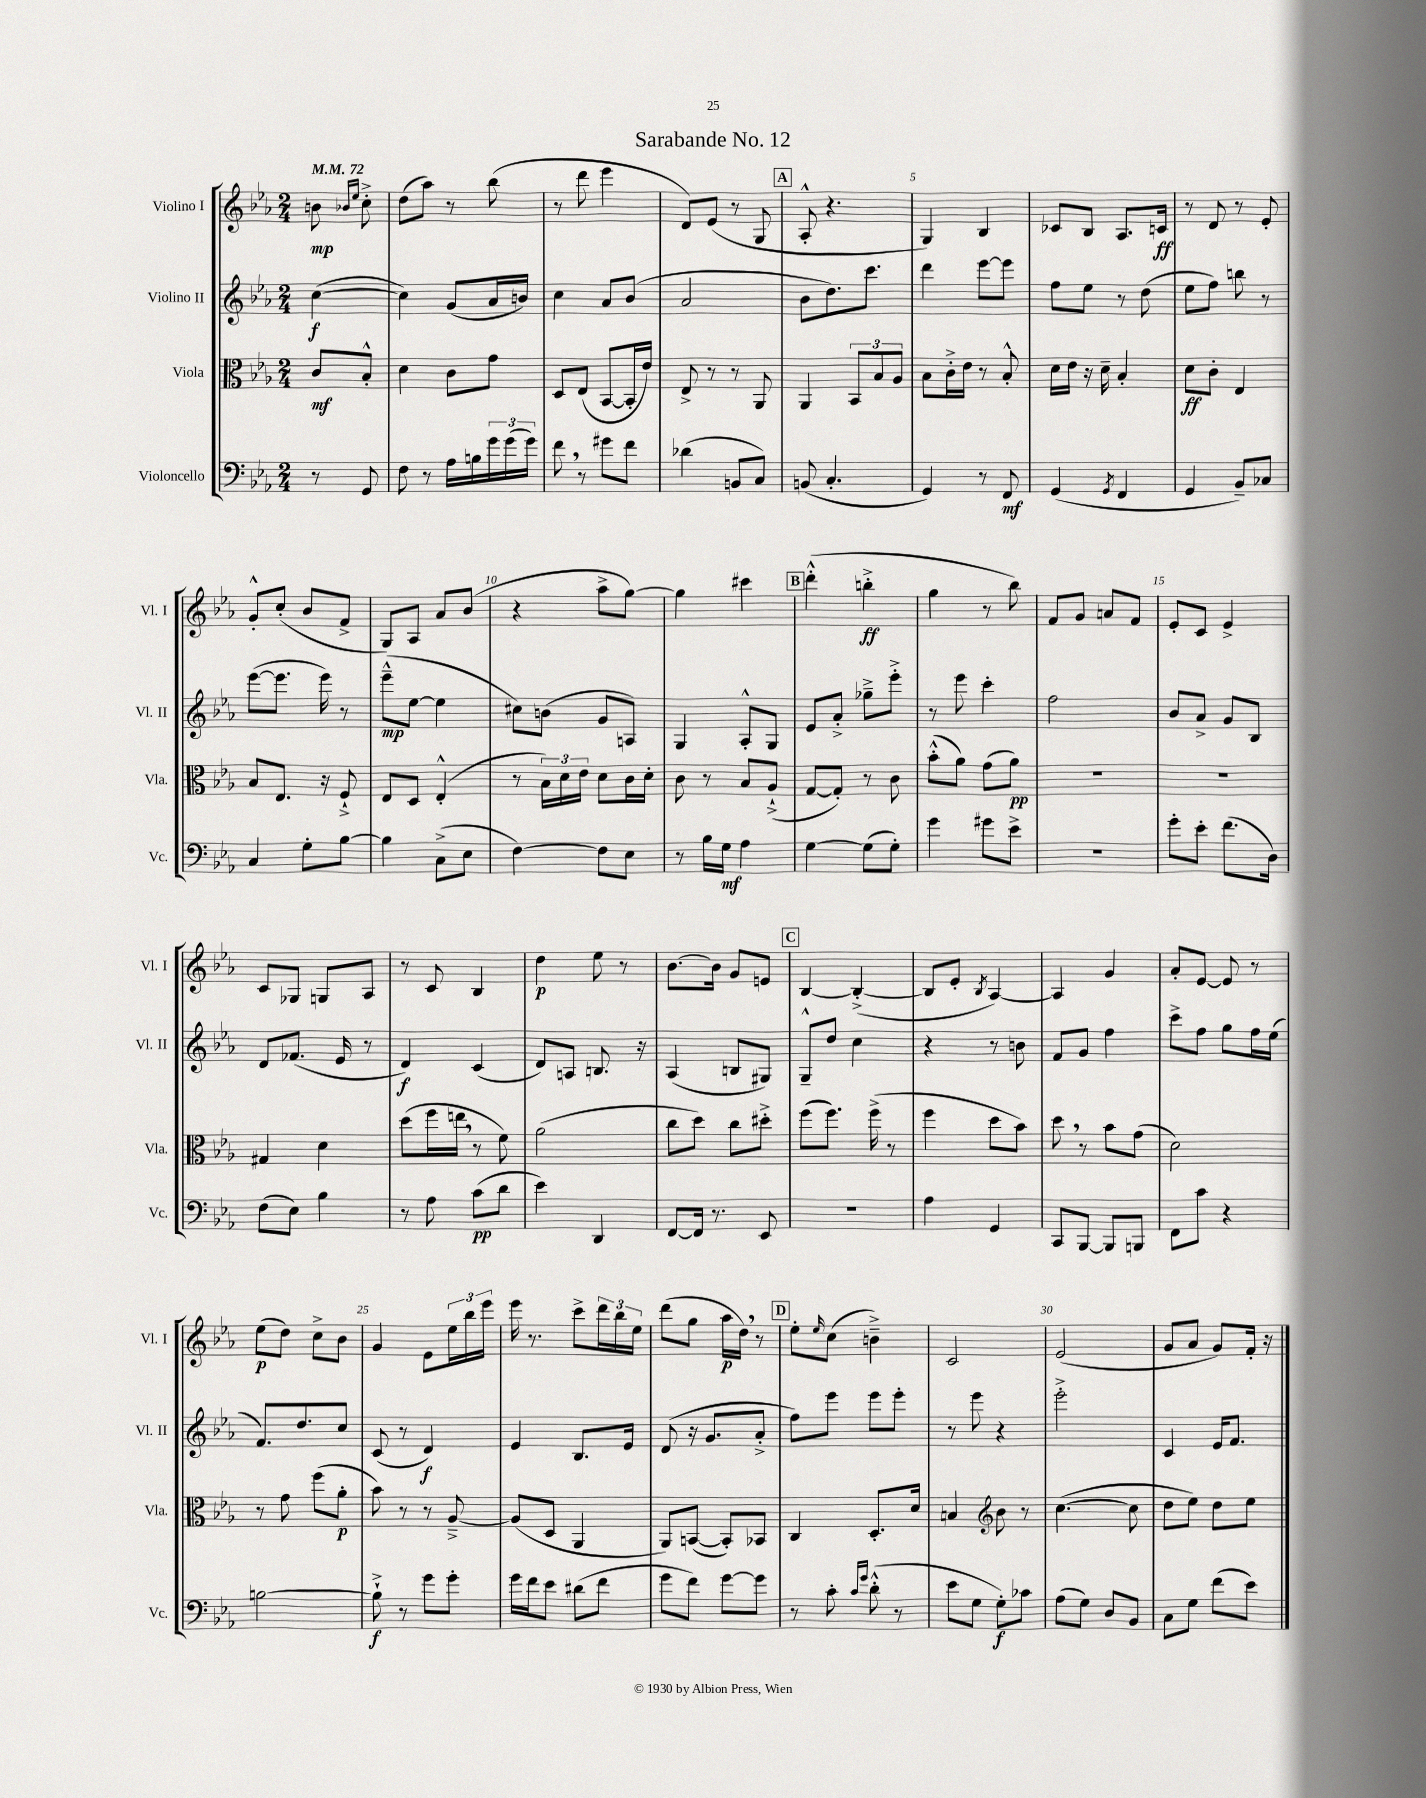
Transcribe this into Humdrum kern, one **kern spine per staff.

**kern	**dynam	**kern	**dynam	**kern	**dynam	**kern	**dynam
*part4	*part4	*part3	*part3	*part2	*part2	*part1	*part1
*staff4	*staff4	*staff3	*staff3	*staff2	*staff2	*staff1	*staff1
*I"Violoncello	*	*I"Viola	*	*I"Violino II	*	*I"Violino I	*
*I'Vc.	*	*I'Vla.	*	*I'Vl. II	*	*I'Vl. I	*
*clefF4	*	*clefC3	*	*clefG2	*	*clefG2	*
*k[b-e-a-]	*	*k[b-e-a-]	*	*k[b-e-a-]	*	*k[b-e-a-]	*
*M2/4	*	*M2/4	*	*M2/4	*	*M2/4	*
*MM72	*	*MM72	*	*MM72	*	*MM72	*
=	=	=	=	=	=	=	=
8r	.	8c/L	mf	([4cc\	f	8bn\	mp
.	.	.	.	.	.	16qqb-X/LL	.
.	.	.	.	.	.	16qqee-/JJ	.
8GG/	.	8B-'^^/J	.	.	.	8cc'^\	.
=1	=1	=1	=1	=1	=1	=1	=1
8F\	.	4d\	.	4cc\])	.	(8dd\L	.
8r	.	.	.	.	.	8aa-\J)	.
16A-\LL	.	8c\L	.	(8g/L	.	8r	.
16Bn\	.	.	.	.	.	.	.
24g\	.	8g\J	.	16a-/L	.	(8bb-\	.
(24g\	.	.	.	.	.	.	.
.	.	.	.	16bn/JJ)	.	.	.
24g\JJ)	.	.	.	.	.	.	.
=2	=2	=2	=2	=2	=2	=2	=2
8f,\	.	8D/L	.	4cc\	.	8r	.
8r	.	(8E-/J	.	.	.	8ddd\	.
8g#X\L	.	[8BB-/L	.	8a-/L	.	4eee-\	.
8f\J	.	16BB-'/L]	.	(8b-/J	.	.	.
.	.	16e-/JJ)	.	.	.	.	.
=3	=3	=3	=3	=3	=3	=3	=3
(4d-X\	.	8E-^/	.	2a-/	.	8d/L)	.
.	.	8r	.	.	.	(8e-/J	.
8BBn/L	.	8r	.	.	.	8r	.
8C/J)	.	8AA-/	.	.	.	8G/	.
!!LO:REH:place=s1:t=A
=4	=4	=4	=4	=4	=4	=4	=4
(8BBn/	.	4AA-/	.	8b-\L	.	8A-'^^/	.
4.C'/	.	.	.	8.dd\)	.	4.r	.
.	.	12BB-/L	.	.	.	.	.
.	.	.	.	8.ccc\J	.	.	.
.	.	12B-/	.	.	.	.	.
.	.	12A-/J	.	.	.	.	.
=5	=5	=5	=5	=5	=5	=5	=5
4GG/)	.	8B-\L	.	4ddd\	.	4G/)	.
.	.	16c'^\L	.	.	.	.	.
.	.	16e-\JJ	.	.	.	.	.
8r	.	8r	.	[8eee-\L	.	4B-/	.
8FF/	mf	8B-'^^/	.	8eee-\J]	.	.	.
=6	=6	=6	=6	=6	=6	=6	=6
(4GG/	.	16d\LL	.	8ff\L	.	8c-X/L	.
.	.	16e-\JJ	.	.	.	.	.
.	.	16r	.	8ee-\J	.	8B-/J	.
.	.	16d~\	.	.	.	.	.
8qGG/	.	.	.	.	.	.	.
4FF/	.	4B-'/	.	8r	.	8.A-/L	.
.	.	.	.	(8dd\	.	.	.
.	.	.	.	.	.	16cn/Jk	ff
=7	=7	=7	=7	=7	=7	=7	=7
4GG/	.	8d\L	ff	8ee-\L	.	8r	.
.	.	8c'\J	.	8ff\J)	.	8d/	.
8BB-~/L)	.	4E-/	.	8bbn\	.	8r	.
8C-X/J	.	.	.	8r	.	8e-'/	.
!!LO:LB:g=z
=8	=8	=8	=8	=8	=8	=8	=8
4C/	.	8B-/L	.	([8eee-\L	.	8g'^^/L	.
.	.	8.E-/J	.	8.eee-\J]	.	(8cc'/J	.
8G'\L	.	.	.	.	.	8b-/L	.
.	.	16r	.	16eee-\)	.	.	.
[8B-\J	.	8F`^/	.	8r	.	8f^/J	.
=9	=9	=9	=9	=9	=9	=9	=9
4B-\]	.	8E-/L	.	(8eee-~^^\L	mp	8G/L)	.
.	.	8D/J	.	[8ee-\J	.	8A-/J	.
(8C^\L	.	(4E-'^^/	.	4ee-\]	.	8a-/L	.
8E-\J	.	.	.	.	.	(8b-/J	.
=10	=10	=10	=10	=10	=10	=10	=10
[4F\)	.	8r	.	8cc#X\L)	.	4r	.
.	.	24B-\LL)	.	(8bn\J	.	.	.
.	.	24d\	.	.	.	.	.
.	.	24e-\JJ	.	.	.	.	.
8F\L]	.	8d\L	.	8g/L	.	8aa-^\L	.
8E-\J	.	16c\L	.	8An/J)	.	[8gg\J)	.
.	.	16d'\JJ	.	.	.	.	.
=11	=11	=11	=11	=11	=11	=11	=11
8r	.	8c\	.	4G/	.	4gg\]	.
16B-\LL	.	8r	.	.	.	.	.
16G\JJ	mf	.	.	.	.	.	.
4A-\	.	8B-/L	.	8A-'^^/L	.	4ccc#X\	.
.	.	(8A-`^/J	.	8G/J	.	.	.
!!LO:REH:place=s1:t=B
=12	=12	=12	=12	=12	=12	=12	=12
[4G\	.	[8G/L	.	8e-/L	.	(4ddd'^^\	.
.	.	8G'/J])	.	8a-'^/J	.	.	.
(8G\L]	.	8r	.	8gg-X~^\L	.	4bbn'^\	ff
8G'\J)	.	8c\	.	8eee-'^\J	.	.	.
=13	=13	=13	=13	=13	=13	=13	=13
4g\	.	(8b-'^^\L	.	8r	.	4gg\	.
.	.	8a-\J)	.	8eee-\	.	.	.
8g#X\L	.	(8g\L	.	4ccc'\	.	8r	.
8e-^\J	.	8a-\J)	pp	.	.	8bb-\)	.
=14	=14	=14	=14	=14	=14	=14	=14
2r	.	2r	.	2ff\	.	8f/L	.
.	.	.	.	.	.	8g/J	.
.	.	.	.	.	.	8an/L	.
.	.	.	.	.	.	8f/J	.
=15	=15	=15	=15	=15	=15	=15	=15
8g'\L	.	2r	.	8b-/L	.	8e-'/L	.
8e-'\J	.	.	.	8a-^/J	.	8c/J	.
(8.f\L	.	.	.	8g/L	.	4e-^/	.
.	.	.	.	8B-/J	.	.	.
16D\Jk)	.	.	.	.	.	.	.
!!LO:LB:g=z
=16	=16	=16	=16	=16	=16	=16	=16
(8F\L	.	4G#X/	.	8d/L	.	8c/L	.
8E-\J)	.	.	.	(8.f-X/J	.	8G-X/J	.
4B-\	.	4d\	.	.	.	8Gn/L	.
.	.	.	.	16e-/	.	.	.
.	.	.	.	8r	.	8A-/J	.
=17	=17	=17	=17	=17	=17	=17	=17
8r	.	(8dd\L	.	4d/)	f	8r	.
8A-\	.	16ff\L	.	.	.	8c/	.
.	.	16een,\JJ	.	.	.	.	.
(8c\L	pp	8r	.	(4c/	.	4B-/	.
8d\J	.	8f\)	.	.	.	.	.
=18	=18	=18	=18	=18	=18	=18	=18
4e-\)	.	(2a-\	.	8d/L)	.	4dd\	p
.	.	.	.	8An/J	.	.	.
4DD/	.	.	.	8.Bn/	.	8ee-\	.
.	.	.	.	.	.	8r	.
.	.	.	.	16r	.	.	.
=19	=19	=19	=19	=19	=19	=19	=19
[8FF/L	.	8cc\L	.	(4A-/	.	[8.b-\L	.
16FF/Jk]	.	8dd\J)	.	.	.	.	.
8.r	.	.	.	.	.	16b-\Jk]	.
.	.	8cc\L	.	8Bn/L	.	8g/L	.
8EE-/	.	8dd#X'^\J	.	8G#X/J)	.	8en/J	.
!!LO:REH:place=s1:t=C
=20	=20	=20	=20	=20	=20	=20	=20
2r	.	(8ff\L	.	8G~^^/L	.	[4B-/	.
.	.	8.ff\J)	.	8dd/J	.	.	.
.	.	.	.	4cc\	.	(4B-'^/_	.
.	.	(16ff^\	.	.	.	.	.
.	.	8r	.	.	.	.	.
=21	=21	=21	=21	=21	=21	=21	=21
4A-\	.	4ff\	.	4r	.	8B-/L]	.
.	.	.	.	.	.	8e-'/J	.
.	.	.	.	.	.	8qB-/	.
4GG/	.	8dd\L	.	8r	.	[4A-/)	.
.	.	8b-\J)	.	8bn\	.	.	.
=22	=22	=22	=22	=22	=22	=22	=22
8CC/L	.	8dd,\	.	8f/L	.	4A-/]	.
[8BBB-/J	.	8r	.	8g/J	.	.	.
8BBB-/L]	.	8b-\L	.	4ff\	.	4g/	.
8BBBn/J	.	(8g\J	.	.	.	.	.
=23	=23	=23	=23	=23	=23	=23	=23
8FF\L	.	2d\)	.	8ccc^\L	.	8a-'/L	.
8c\J	.	.	.	8ff\J	.	[8e-/J	.
4r	.	.	.	8gg\L	.	8e-/]	.
.	.	.	.	16ff\L	.	8r	.
.	.	.	.	(16ee-\JJ	.	.	.
!!LO:LB:g=z
=24	=24	=24	=24	=24	=24	=24	=24
[2Bn\	.	8r	.	8.f/L)	.	(8ee-\L	p
.	.	8g\	.	.	.	8dd\J)	.
.	.	.	.	8.dd/	.	.	.
.	.	(8ff\L	.	.	.	8cc^\L	.
.	.	8a-'\J	p	8cc/J	.	8b-\J	.
=25	=25	=25	=25	=25	=25	=25	=25
8B`^\]	f	8b-\)	.	(8c/	.	4g/	.
8r	.	8r	.	8r	.	.	.
8g\L	.	8r	.	4d/)	f	8e-\L	.
8g'\J	.	[8A-~^/	.	.	.	24ee-\L	.
.	.	.	.	.	.	24bb-\	.
.	.	.	.	.	.	24eee-\JJ	.
=26	=26	=26	=26	=26	=26	=26	=26
16g\LL	.	(8A-/L]	.	4e-/	.	16eee-\	.
16f\J	.	.	.	.	.	8.r	.
8e-\J	.	8D/J	.	.	.	.	.
(8d#X\L	.	4AA-/	.	8.B-/L	.	8ccc^\L	.
8f\J	.	.	.	.	.	24ddd\L	.
.	.	.	.	.	.	24bb-\	.
.	.	.	.	16e-/Jk	.	.	.
.	.	.	.	.	.	24ee-\JJ	.
=27	=27	=27	=27	=27	=27	=27	=27
8g\L	.	8AA-/L)	.	(8d/	.	(8ddd\L	.
8f\J)	.	([8BBn/J	.	16r	.	8gg\J	.
.	.	.	.	8.g/L	.	.	.
[8g\L	.	8BB'/L])	.	.	.	16aa-\LL	p
.	.	.	.	.	.	16dd,\JJ)	.
8g\J]	.	8BB-X/J	.	8a-'^/J	.	8r	.
!!LO:REH:place=s1:t=D
=28	=28	=28	=28	=28	=28	=28	=28
8r	.	4C/	.	8ff\L)	.	8ee-'\L	.
.	.	.	.	.	.	16qqee-/	.
8c'\	.	.	.	8eee-\J	.	(8cc\J	.
16qqc/LL	.	.	.	.	.	.	.
16qqg/JJ	.	.	.	.	.	.	.
(8d'^^\	.	8.D'/L	.	8eee-\L	.	4bn~^\)	.
8r	.	.	.	8eee-'\J	.	.	.
.	.	16d/Jk	.	.	.	.	.
=29	=29	=29	=29	=29	=29	=29	=29
8e-\L	.	4Bn/	.	8r	.	2c/	.
8G\J	.	.	.	8eee-\	.	.	.
*	*	*clefG2	*	*	*	*	*
8G'\L)	f	8b-\	.	4r	.	.	.
8c-X\J	.	8r	.	.	.	.	.
=30	=30	=30	=30	=30	=30	=30	=30
(8A-\L	.	([4.cc\	.	2eee-'^\	.	(2e-/	.
8G\J)	.	.	.	.	.	.	.
8D/L	.	.	.	.	.	.	.
8BB-/J	.	8cc\]	.	.	.	.	.
=31	=31	=31	=31	=31	=31	=31	=31
8C\L	.	8dd\L	.	4c/	.	8g/L	.
8G\J	.	8ee-\J)	.	.	.	8a-/J	.
(8f\L	.	8dd\L	.	16e-/KL	.	8g/L)	.
.	.	.	.	8.f/J	.	.	.
8e-\J)	.	8ee-\J	.	.	.	16f'/Jk	.
.	.	.	.	.	.	16r	.
==	==	==	==	==	==	==	==
*-	*-	*-	*-	*-	*-	*-	*-
